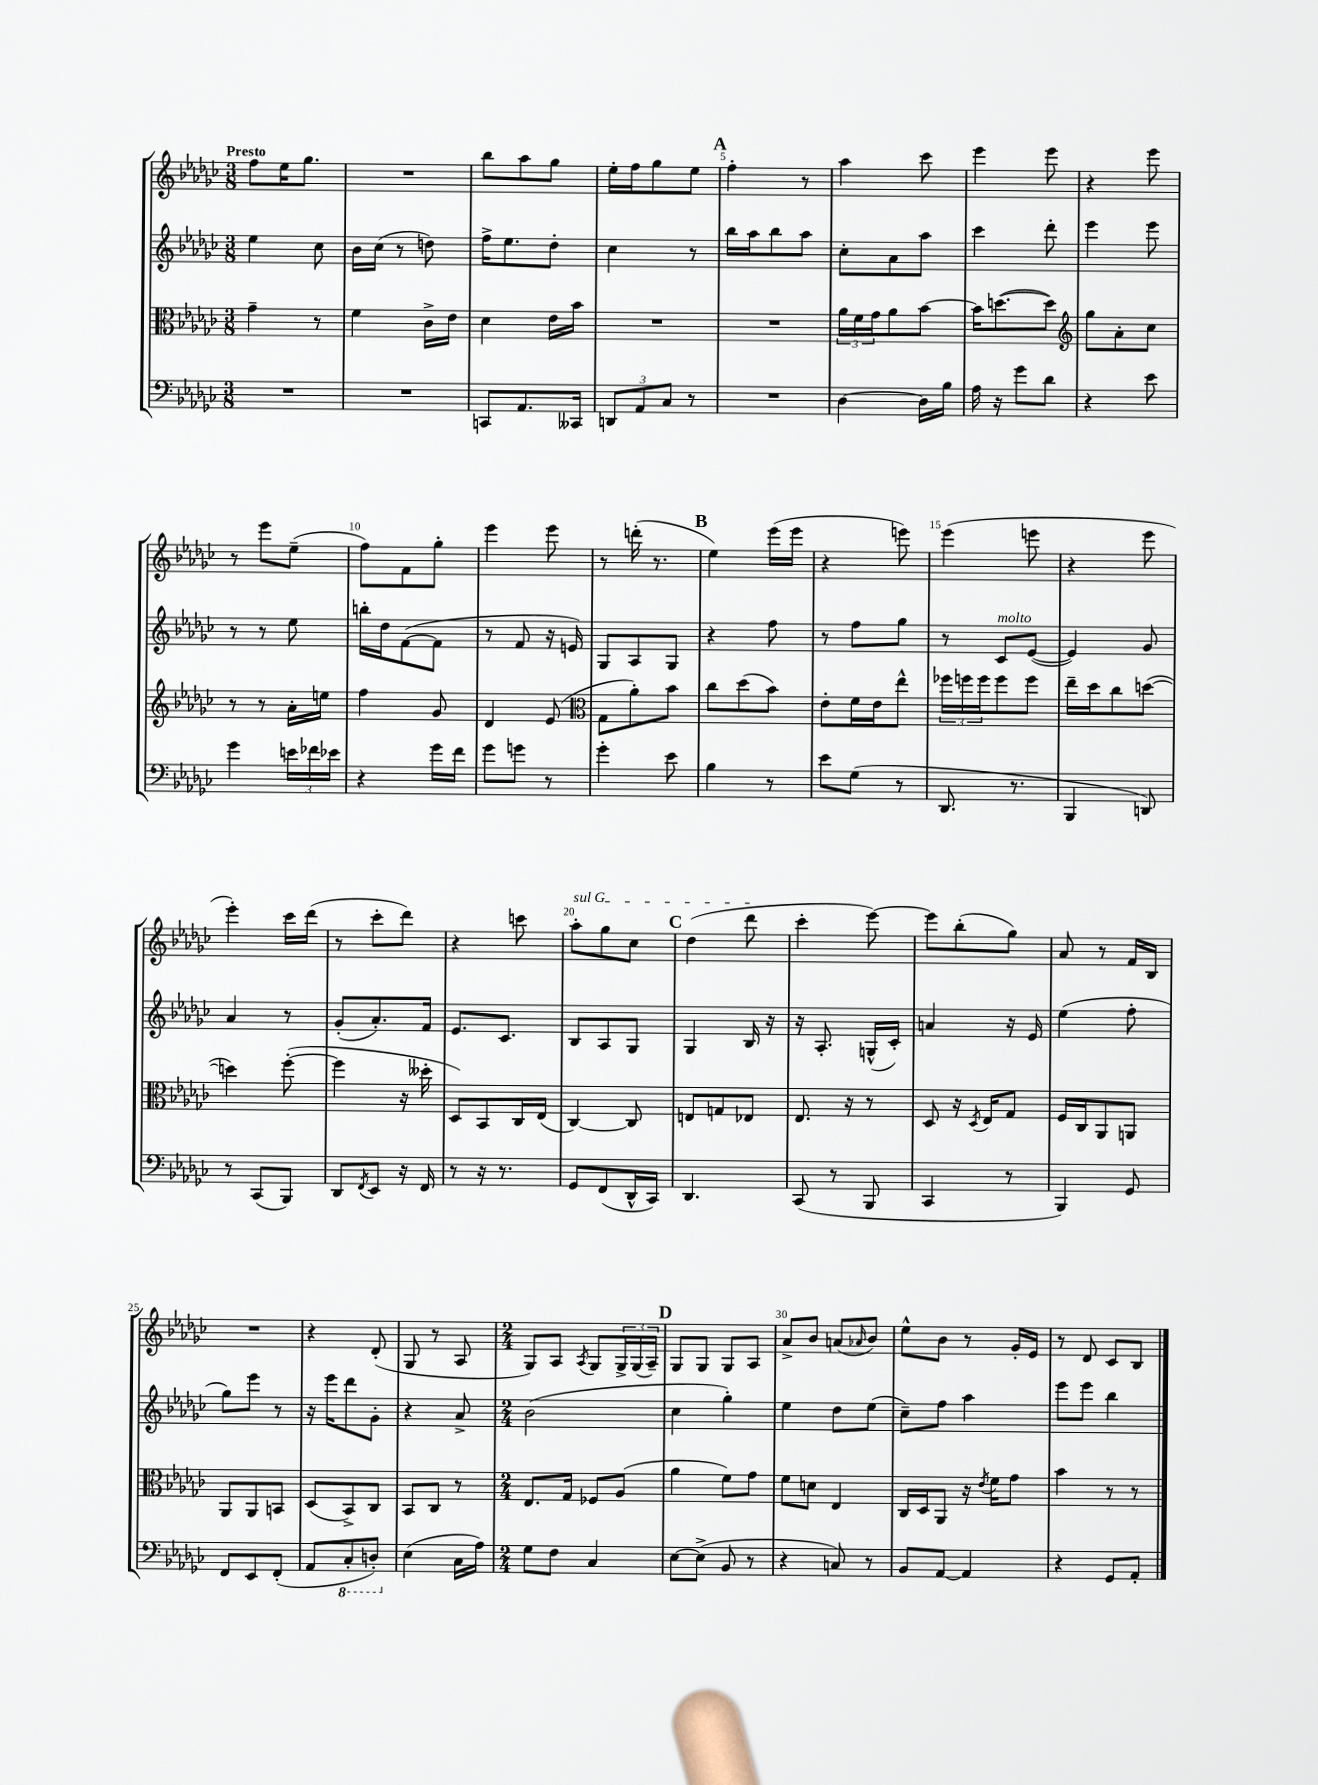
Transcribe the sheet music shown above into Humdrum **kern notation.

**kern	**kern	**kern	**kern
*staff4	*staff3	*staff2	*staff1
*clefF4	*clefC3	*clefG2	*clefG2
*k[b-e-a-d-g-c-]	*k[b-e-a-d-g-c-]	*k[b-e-a-d-g-c-]	*k[b-e-a-d-g-c-]
*M3/8	*M3/8	*M3/8	*M3/8
4.r	4g-~	4ee-	8ff
.	.	.	16ee-
.	.	.	8.gg-
.	8r	8cc-	.
=	=	=	=
4.r	4f	16b-	4.r
.	.	(16cc-	.
.	.	8r	.
.	16c-^	8dd)	.
.	16e-	.	.
=	=	=	=
8CC	4d-	16ff^	8bb-
.	.	8.ee-	.
8.AA-	.	.	8aa-
.	16e-	8dd-'	8gg-
16CC--	16b-	.	.
=	=	=	=
12DD	4.r	4cc-	16ee-'
.	.	.	16ff
12AA-	.	.	.
.	.	.	8gg-
12C-	.	.	.
8r	.	8r	8ee-
=	=	=	=
4.r	4.r	16bb-	4ff'
.	.	16aa-	.
.	.	8bb-	.
.	.	8aa-	8r
=	=	=	=
[4D-	24a-	8cc-'	4aa-
.	24f	.	.
.	24g-	.	.
.	8a-	8a-	.
16D-]	[8b-	8aa-	8ccc-
16B-	.	.	.
=	=	=	=
16A-	16b-]	4ccc-	4eee-
16r	([8.dd	.	.
8g-	.	.	.
8d-	8dd])	8ddd-'	8eee-
=	=	=	=
*	*clefG2	*	*
4r	8gg-	4eee-	4r
.	8a-'	.	.
8e-	8cc-	8eee-	8eee-
=	=	=	=
4g-	8r	8r	8r
.	8r	8r	8eee-
24e	16a-'	8ee-	(8ee-~
24f-	.	.	.
.	16ee	.	.
24e-	.	.	.
=	=	=	=
4r	4ff	16bb'	8ff)
.	.	16dd-	.
.	.	([8f	8f
16g-	8g-	8f]	8gg-'
16f	.	.	.
=	=	=	=
8g-	4d-	8r	4eee-
8g	.	8f	.
8r	(8e-	16r	8eee-
.	.	16e)	.
=	=	=	=
*	*clefC3	*	*
4g-'	8G-	8G-	8r
.	8a-')	8A-	(16ddd'
.	.	.	8.r
8e-	8b-	8G-	.
=	=	=	=
4B-	8cc-	4r	4ee-)
.	(8dd-	.	.
8r	8b-)	8ff	(16eee-
.	.	.	16eee-
=	=	=	=
8e-	8e-'	8r	4r
(8G-	16f	8ff	.
.	16e-	.	.
8r	8ee-^^	8gg-	8eee)
=	=	=	=
8.DD-	24ff-	8r	(4eee-
.	24ff	.	.
.	24ff	.	.
.	8ff	8c-	.
8.r	.	.	.
.	8ff	([8e-	8eee
=	=	=	=
4BBB-	16ee-~	4e-])	4r
.	16dd-	.	.
.	8cc-	.	.
8DD)	([8dd	8g-	8eee-
=	=	=	=
8r	4dd])	4a-	4eee-')
(8CC-	.	.	.
8BBB-)	([8ff'	8r	16ccc-
.	.	.	(16ddd-
=	=	=	=
8DD-	4ff]	(8g-'	8r
8qFF	.	.	.
8EE-	.	8.a-')	8ccc-'
16r	16r	.	8ddd-)
16FF	16dd--'	16f	.
=	=	=	=
8r	8D-)	8.e-	4r
16r	8BB-	.	.
8.r	.	8.c-	.
.	16C-	.	8ccc
.	(16E-	.	.
=	=	=	=
8GG-	[4C-)	8B-	8aa-'
(8FF	.	8A-	8gg-
16DD-^^	8C-]	8G-	8cc-
16CC-)	.	.	.
=	=	=	=
4.DD-	8E	4G-	(4dd-
.	8G	.	.
.	8E-	16B-	8ddd-
.	.	16r	.
=	=	=	=
(8CC-	8.E-	16r	4ccc-'
.	.	8.A-'	.
8r	.	.	.
.	16r	.	.
8BBB-	8r	(16G^^	[8eee-)
.	.	16c-')	.
=	=	=	=
4CC-	8D-	4a	8eee-]
.	16r	.	(8bb-'
.	8qD-	.	.
.	16E-	.	.
8r	8G-	16r	8gg-)
.	.	16e-	.
=	=	=	=
4BBB-)	16F	(4ee-	8a-
.	16C-	.	.
.	8AA-	.	8r
8GG-	8AA	8ff'	16f
.	.	.	16B-
=	=	=	=
8FF	8AA-	8gg-)	4.r
8EE-	8AA-	8eee-	.
(8FF'	8BB	8r	.
=	=	=	=
8AA-	(8D-	16r	4r
.	.	16eee-	.
8CC-'	8BB-^)	8ddd-	.
8DD')	8C-	8g-'	(8d-'
=	=	=	=
(4E-	8BB-	4r	8G-
.	8C-	.	8r
16C-	8r	8a-^	8A-
16A-)	.	.	.
=	=	=	=
*M2/4	*M2/4	*M2/4	*M2/4
8G-	8.E-	(2b-	8G-)
8F	.	.	8A-
.	16G-	.	.
.	.	.	8qA-
4C-	8F-	.	8G-
.	(8A-	.	24G-^
.	.	.	(24G-
.	.	.	24A-~)
=	=	=	=
[8E-	4a-	4cc-	8G-
(8E-^]	.	.	8G-
8BB-	8f)	4gg-')	8G-
8r	8g-	.	8A-
=	=	=	=
4r	8f	4ee-	8a-^
.	8d	.	8b-
8C)	4E-	8dd-	(8a
.	.	.	16qqa-
8r	.	(8ee-	8b-)
=	=	=	=
8BB-	16C-	8cc-~)	8ee-^^
.	16D-	.	.
[8AA-	8AA-	8ff	8b-
4AA-]	16r	4aa-	8r
.	8qe-	.	.
.	16f	.	.
.	8g-	.	16g-'
.	.	.	16e-
=	=	=	=
4r	4b-	8eee-	8r
.	.	8eee-	8d-
8GG-	8r	4bb-	8c-
8AA-'	8r	.	8B-
==	==	==	==
*-	*-	*-	*-
